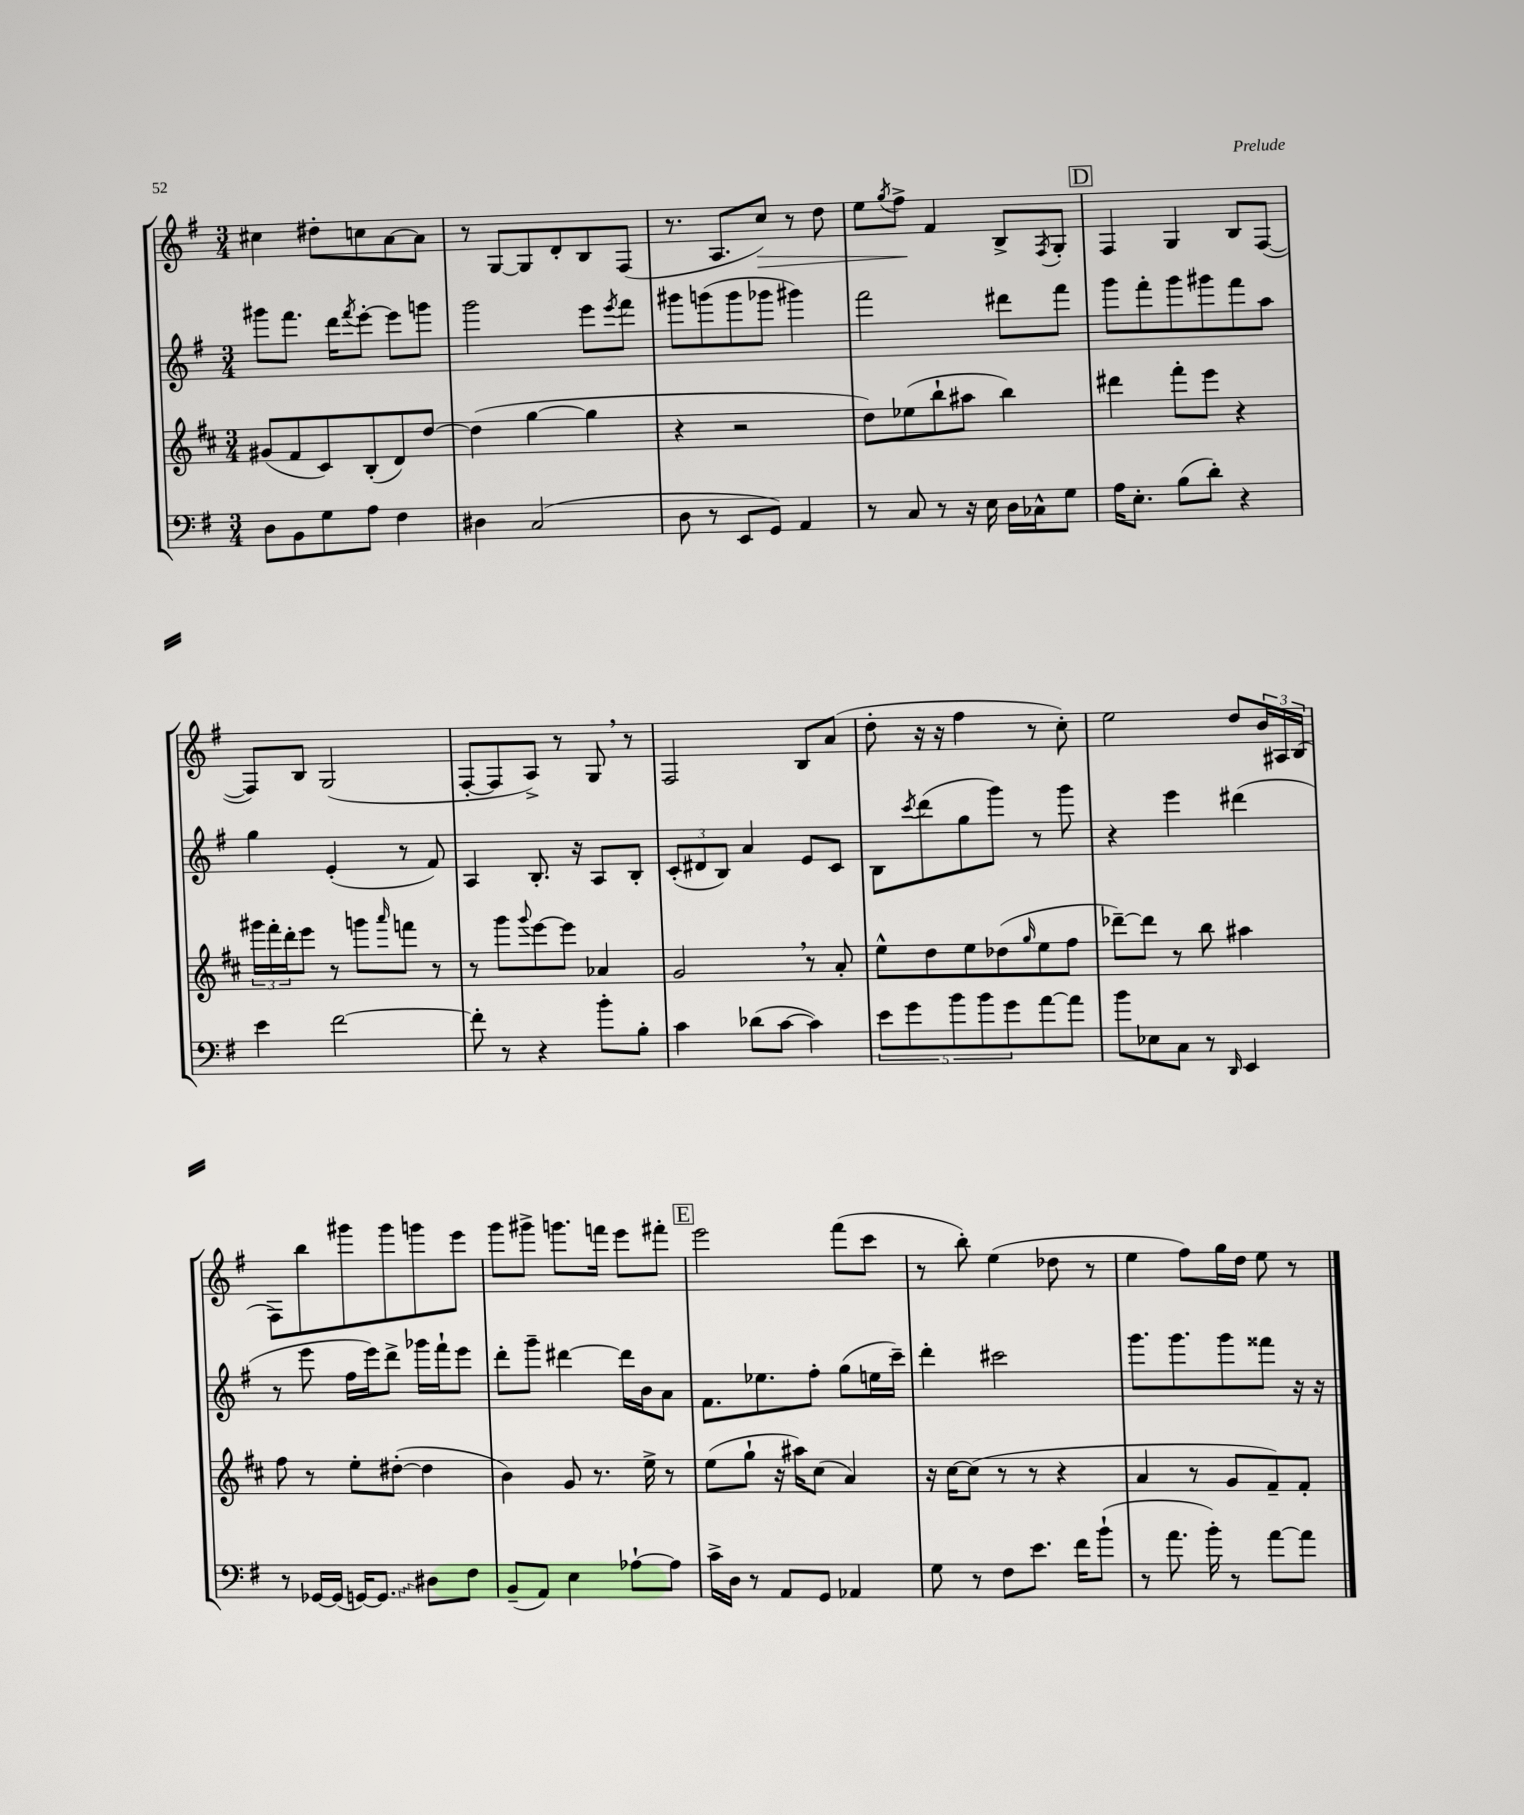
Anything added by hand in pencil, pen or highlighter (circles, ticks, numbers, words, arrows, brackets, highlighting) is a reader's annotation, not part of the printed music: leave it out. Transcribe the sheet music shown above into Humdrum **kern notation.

**kern	**kern	**kern	**kern
*staff4	*staff3	*staff2	*staff1
*clefF4	*clefG2	*clefG2	*clefG2
*k[f#]	*k[f#c#]	*k[f#]	*k[f#]
*M3/4	*M3/4	*M3/4	*M3/4
8D	(8g#	8ggg#	4cc#
8BB	8f#	8.fff#	.
8G	8c#)	.	8dd#'
.	.	16ddd	.
.	.	8qfff#	.
8A	(8B'	[8eee'	8cc
4F#	8d)	8eee]	[8a
.	[8dd	8ggg	8a]
=	=	=	=
4D#	(4dd]	2ggg	8r
.	.	.	[8G
(2C	[4gg	.	8G]
.	.	.	8d'
.	4gg]	8eee	8B
.	.	8qeee	.
.	.	8fff#	(8F#
=	=	=	=
8D	4r	8ggg#	8.r
8r	.	(8ggg	.
.	.	.	8.A
8EE	2r	8ggg	.
8GG)	.	8ggg-	8cc)
4AA	.	4ggg#)	8r
.	.	.	8dd
=	=	=	=
8r	8dd)	2fff#	8ee
.	.	.	8qgg
8C	(8ee-	.	8ff#^
8r	8bb`	.	4f#
16r	8aa#	.	.
16E	.	.	.
16D	4bb)	8ddd#	8B^
16C-^^	.	.	.
.	.	.	8qF#
8G	.	8fff#	8G'
=	=	=	=
16A	4ddd#	8ggg	4F#
8.E'	.	.	.
.	.	8fff#'	.
(8B	8fff#'	8ggg	4G
8d')	8eee	8ggg#	.
4r	4r	8fff#	8B
.	.	8aa	([8F#
=	=	=	=
4e	24ggg#	4gg	8F#])
.	24fff#'	.	.
.	24ddd'	.	.
.	8eee	.	8B
[2f#	8r	(4e'	(2G
.	8ggg	.	.
.	16qqaaa	.	.
.	8fff	8r	.
.	8r	8f#)	.
=	=	=	=
8f#']	8r	4A	[8F#'
8r	8ggg	.	8F#]
.	8qqggg	.	.
4r	[8eee	8.B'	8A^)
.	8eee]	.	8r
.	.	16r	.
8b'	4a-	8A	8G
8B'	.	8B'	8r
=	=	=	=
4c	2g	(12c'	2F#
.	.	12d#	.
.	.	12B)	.
(8d-	.	4a	.
[8c	.	.	.
4c])	8r	8e	8B
.	8a'	8c	(8a
=	=	=	=
10e	8ee^^	8B	8dd'
10g	.	.	.
.	.	8qccc	.
.	8dd	(8ddd	16r
.	.	.	16r
10b	.	.	.
.	8ee	8gg	4ff#
10b	.	.	.
.	(8dd-	8ggg)	.
10g	.	.	.
.	16qqgg	.	.
[8a	8ee	8r	8r
8a]	8ff#	8ggg	8cc')
=	=	=	=
8b	[8ddd-~)	4r	2ee
8E-	8ddd-]	.	.
8C	8r	4eee	.
8r	8bb	.	.
16qqDD	.	.	.
4EE	4aa#	(4ddd#	8dd
.	.	.	24b
.	.	.	24A#
.	.	.	(24B
=	=	=	=
8r	8ff#	8r	8F#)
[16GG-	8r	8eee	8bb
(16GG-]	.	.	.
[16GG)	8ee'	16ff#	8ggg#
8.GG]	.	16eee)	.
.	([8dd#'	8ddd^	8ggg#
8D#	4dd#]	16ggg-	8ggg
.	.	16fff#`	.
8F#	.	8eee	8eee
=	=	=	=
(8BB~	4b)	8ddd'	8ggg
8AA)	.	8ggg~	8ggg#^
4E	8g	[4ddd#	8.ggg
.	8.r	.	.
.	.	.	16fff
[8A-`	.	16ddd#]	8eee
.	16ee^	16b	.
8A-]	8r	8a	8fff#'
=	=	=	=
16c^	(8ee	8.f#	2eee
16D	.	.	.
8r	8gg`	.	.
.	.	8.ee-	.
8AA	16r	.	.
.	16aa#)	.	.
8GG	(8cc#	8ff#'	.
4AA-	4a)	(8gg	(8fff#
.	.	16ee	8ccc
.	.	16ccc~)	.
=	=	=	=
8G	16r	4ddd'	8r
.	[16cc#	.	.
8r	(8cc#]	.	8bb')
8F#	8r	2ccc#	(4ee
8.e	8r	.	.
.	4r	.	8dd-
16f#	.	.	.
(8b`	.	.	8r
=	=	=	=
8r	4a	8.ggg	4ee
8.a	.	.	.
.	.	8.ggg	.
.	8r	.	8ff#)
16b')	.	.	.
8r	8g	8ggg	16gg
.	.	.	16dd
[8a	8f#~)	8fff##	8ee
8a]	8f#'	16r	8r
.	.	16r	.
==	==	==	==
*-	*-	*-	*-
